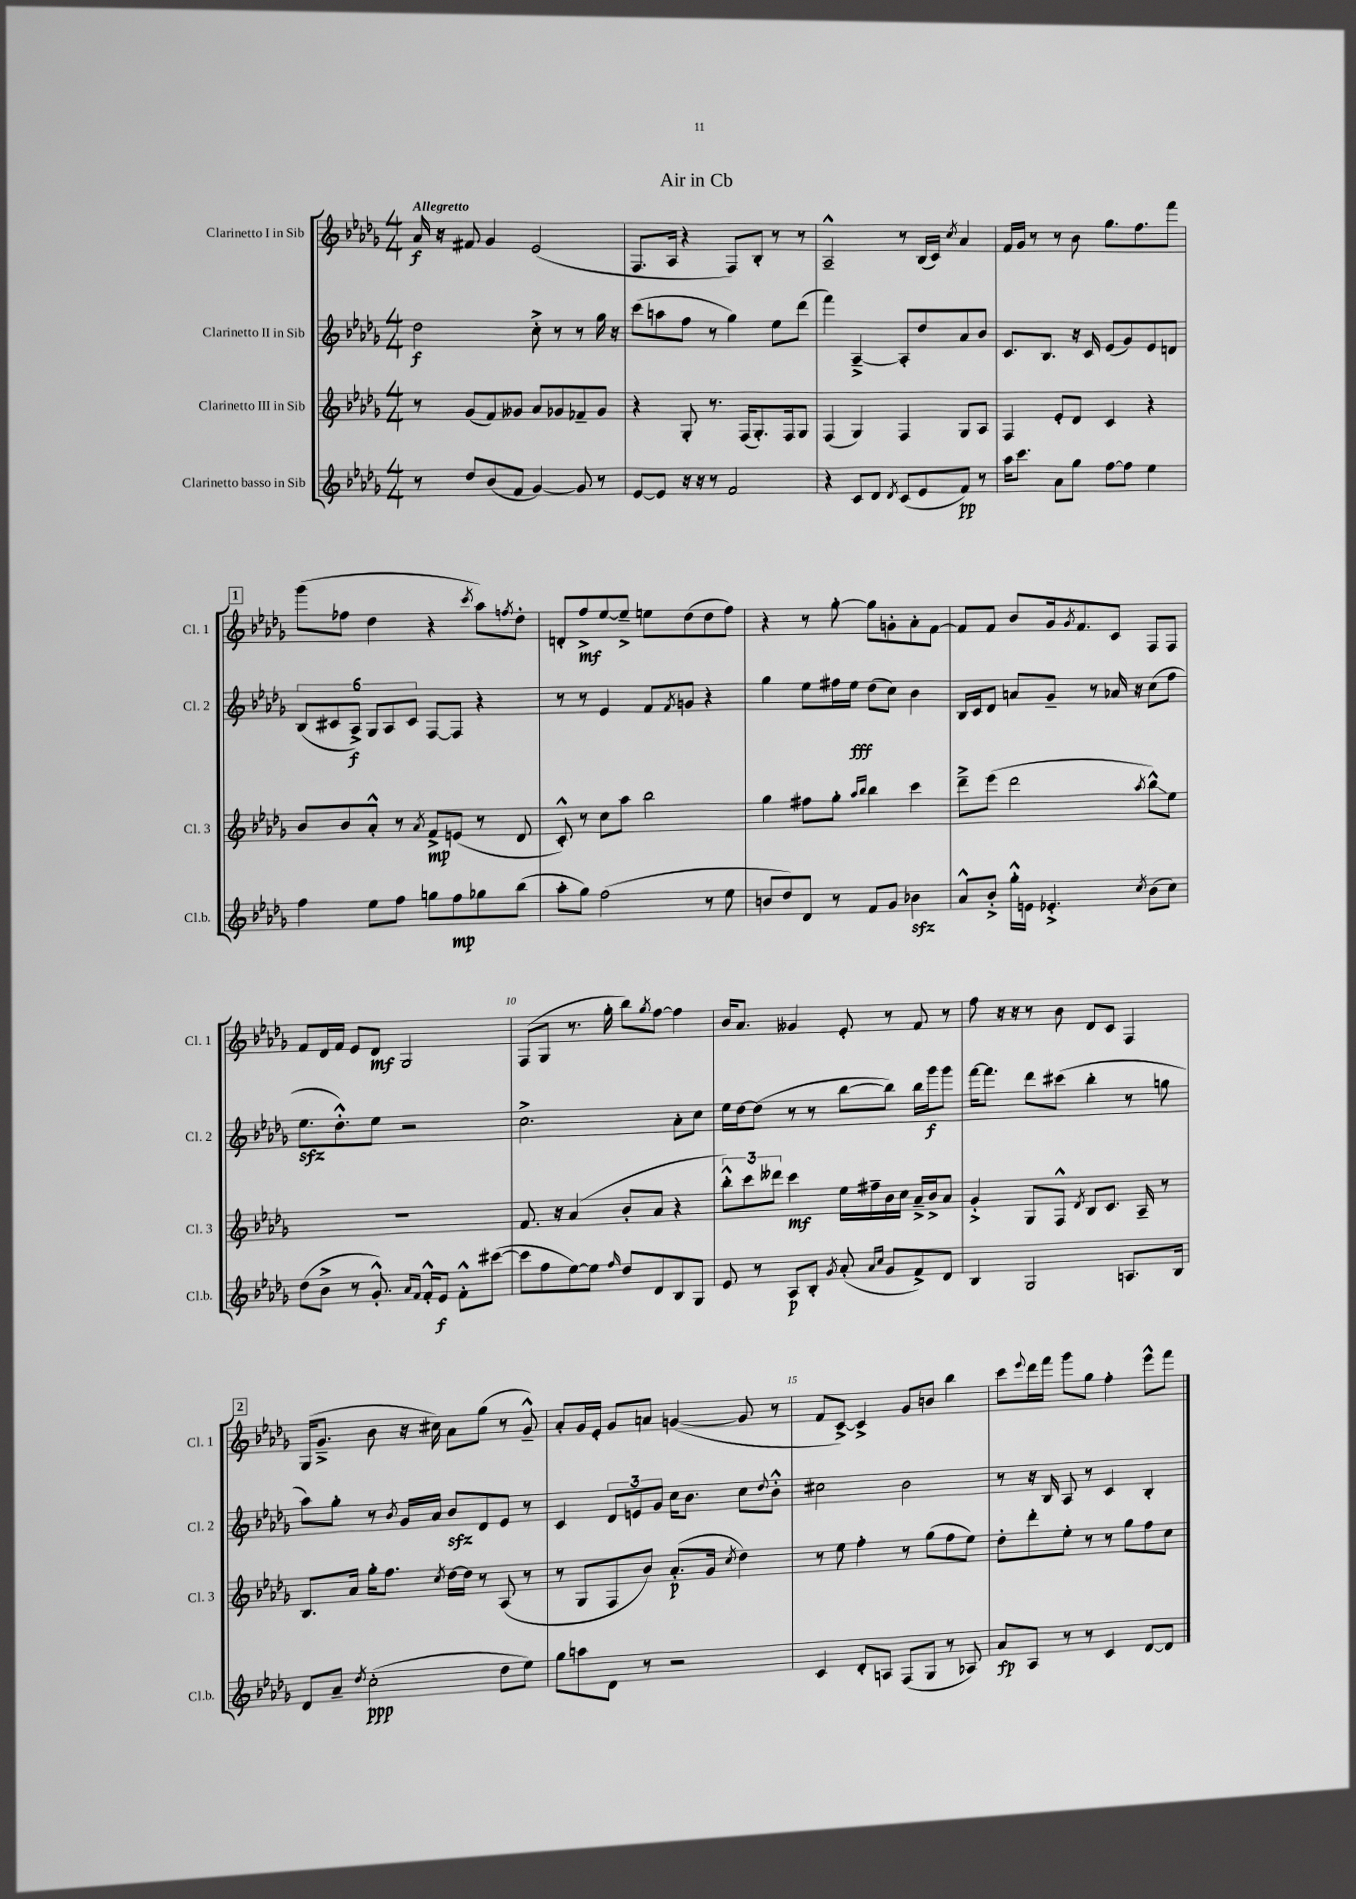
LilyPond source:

\header { title = "Air in Cb" }
<<
\new StaffGroup <<
\new Staff = "s0" \with { instrumentName = "Clarinetto I in Sib" shortInstrumentName = "Cl. 1" } {
    \clef treble \key des \major \numericTimeSignature \time 4/4 \tempo "Allegretto"
    aes'16\f r16 fis'8 ges'4 ees'2( |
    f8. aes16 r4 f8) bes8-. r8 r8 |
    aes2---^ r8 bes16( c'16) \acciaccatura { c''8 } aes'4 |
    f'16 ges'16 r8 r8 bes'8 ges''8. f''8. f'''8 |
    \mark \markup { \box "1" } ges'''8( fes''8 des''4 r4 \acciaccatura { c'''8 } aes''8) \acciaccatura { f''8 } des''8-. |
    d'8-. f''8->\mf ees''8~ ees''8---> e''8 des''8( des''8 f''8) |
    r4 r8 ges''8~-. ges''8 g'8-. aes'8-. f'8~ |
    f'8 f'8 bes'8 ges'16 \acciaccatura { ges'8 } f'8. c'8 f8 f8 |
    f'8 des'16 f'16 ees'8 des'8\mf ges2 |
    f8( ges8 r8. ges''16-. bes''8) \acciaccatura { ges''8 } f''8~ f''4 |
    bes'16 aes'8. geses'4 ees'8-. r8 f'8 r8 |
    f''8 r16 r16 r8 bes'8 des'8 c'8 f4 |
    \mark \markup { \box "2" } ges16( ges'8.---> bes'8 r16 cis''16) aes'8 ges''8( r8 ges'8---^) |
    aes'8-. ges'16 ees'16-. ges'8 a'8 g'4~( g'8 r8 |
    f'8 c'8~->) c'4-> ges'8 b'8 bes''4 |
    c'''8 \appoggiatura { ees'''8 } des'''16 f'''16 ges'''8 ges''8 f''4-. ees'''8-^ f'''8 \bar "|." |
}
\new Staff = "s1" \with { instrumentName = "Clarinetto II in Sib" shortInstrumentName = "Cl. 2" } {
    \clef treble \key des \major \numericTimeSignature \time 4/4
    des''2\f c''8-.-> r8 r8 ges''16 r16 |
    c'''8( a''8 f''8 r8 ges''4) ees''8 des'''8( |
    f'''4) aes4~---> aes8-. des''8 aes'8 bes'8 |
    c'8. bes8. r16 c'16 ees'8( ges'8) ees'8 d'8 |
    \mark \markup { \box "1" } \tuplet 6/4 { bes8( cis'8 aes8->\f) ges8 aes8 cis'8 } f8~ f8 r4 |
    r8 r8 ees'4 f'8 \acciaccatura { f'8 } g'8 r4 |
    ges''4 ees''8 fis''16 ees''16\fff des''8( c''8) bes'4 |
    bes16 c'16 des'8 a'8 ges'8-- r8 aes'16 r16 c''8( f''8 |
    ees''8.\sfz des''8.-.-^) ees''8 r2 |
    c''2.-> aes'8-. c''8 |
    ees''16 des''16~ des''8( r8 r8 bes''8~ bes''8) bes''16 ges'''16\f ges'''8 |
    f'''16~ f'''8. des'''8 cis'''8( bes''4-. r8 g''8 |
    \mark \markup { \box "2" } aes''8) ges''8-. r8 \acciaccatura { bes'8 } ges'16 aes'16 bes'8\sfz des'8 ees'8 r8 |
    c'4 \tuplet 3/2 { des'8 e'8 ges'8 } c''16 bes'8. c''8 \appoggiatura { des''8 } bes'8-.-^ |
    cis''2 bes'2 |
    r8 r16 bes16 aes8 r8 c'4 bes4-. \bar "|." |
}
\new Staff = "s2" \with { instrumentName = "Clarinetto III in Sib" shortInstrumentName = "Cl. 3" } {
    \clef treble \key des \major \numericTimeSignature \time 4/4
    r8 ges'8( f'8) geses'8 aes'8 ges'8 fes'8-- ges'8 |
    r4 ges8-. r8. f16( ges8.-.) f16 ges8 |
    f4( ges4) f4 ges8 aes8 |
    f4 ees'8-. des'8 c'4 r4 |
    \mark \markup { \box "1" } bes'8 bes'8 aes'8-.-^ r8 \acciaccatura { aes'8 } f'8->\mp e'8( r8 des'8 |
    c'8-.-^) r8 c''8 aes''8 bes''2 |
    ges''4 fis''8 ges''8-. \grace { aes''16 bes''16 } bes''4 c'''4 |
    des'''8---> ees'''8( des'''2 \acciaccatura { aes''8 } bes''8-^\glissando) ees''8 |
    R1 |
    f'8. r16 aes'4( bes'8-. aes'8 r4 |
    \tuplet 3/2 { bes''8-.-^) c'''8 deses'''8 } c'''4\mf ees''16 fis''16-- bes'16 c''16 aes'16---> bes'16-> aes'8 |
    ges'4-.-> ges8 f8-^ \acciaccatura { des'8 } bes8 c'8. aes16-- r8 |
    \mark \markup { \box "2" } bes8. aes'16 ges''16-. f''8. \acciaccatura { c''8 } des''16~ des''16 r8 aes8( r8 |
    r8 ges8 f8 bes'8) aes'8.-.\p( ges'16 \acciaccatura { c''8 } des''4) |
    r8 ees''8 f''4-. r8 ges''8( f''8 ees''8) |
    des''8-. des'''8-. ees''8-. r8 r8 ges''8 f''8 c''8 \bar "|." |
}
\new Staff = "s3" \with { instrumentName = "Clarinetto basso in Sib" shortInstrumentName = "Cl.b." } {
    \clef treble \key des \major \numericTimeSignature \time 4/4
    r8 des''8 bes'8( f'8 ges'4~) ges'8 r8 |
    ees'8~ ees'8 r16 r16 r8 f'2 |
    r4 c'8 des'8 \acciaccatura { des'8 } c'8( ees'8 f'8\pp) r8 |
    aes''16 c'''8. aes'8 ges''8 f''8~ f''8 ees''4 |
    \mark \markup { \box "1" } f''4 ees''8 f''8 g''8 f''8\mp ges''8 bes''8( |
    aes''8-. ges''8) f''2( r8 ees''8 |
    b'8 des''8) des'8 r8 f'8 ges'8 bes'4\sfz |
    aes'8-^ bes'8-.-> ges''16-.-^ e'16 ees'4.-.-> \acciaccatura { c''8 } bes'8( c''8) |
    des''8( bes'8-> r8 ges'8.-.-^) \grace { aes'16 f'16 } f'16-.-^ ees'8\f f'8-.-^ cis'''8~( |
    cis'''8 f''8 ees''8~) ees''8 \grace { f''16 } des''8 des'8 bes8 ges8 |
    ees'8 r8 aes8\p bes8-. \acciaccatura { ges'8 } aes'8-.( \grace { aes'16 c''16 } ges'8 f'8->) des'8 |
    bes4 ges2 a8. bes16 |
    \mark \markup { \box "2" } des'8 aes'8-- \acciaccatura { des''8 } c''2-.\ppp( des''8 ees''8) |
    ges''8 a''8 des'8 r8 r2 |
    c'4 des'8-. a8 f8( ges8 r8 aes8) |
    aes'8\fp aes8 r8 r8 c'4 des'8~ des'8 \bar "|." |
}
>>
>>
\layout { \context { \Score \override BarNumber.break-visibility = ##(#f #t #t) barNumberVisibility = #(every-nth-bar-number-visible 5) } }
